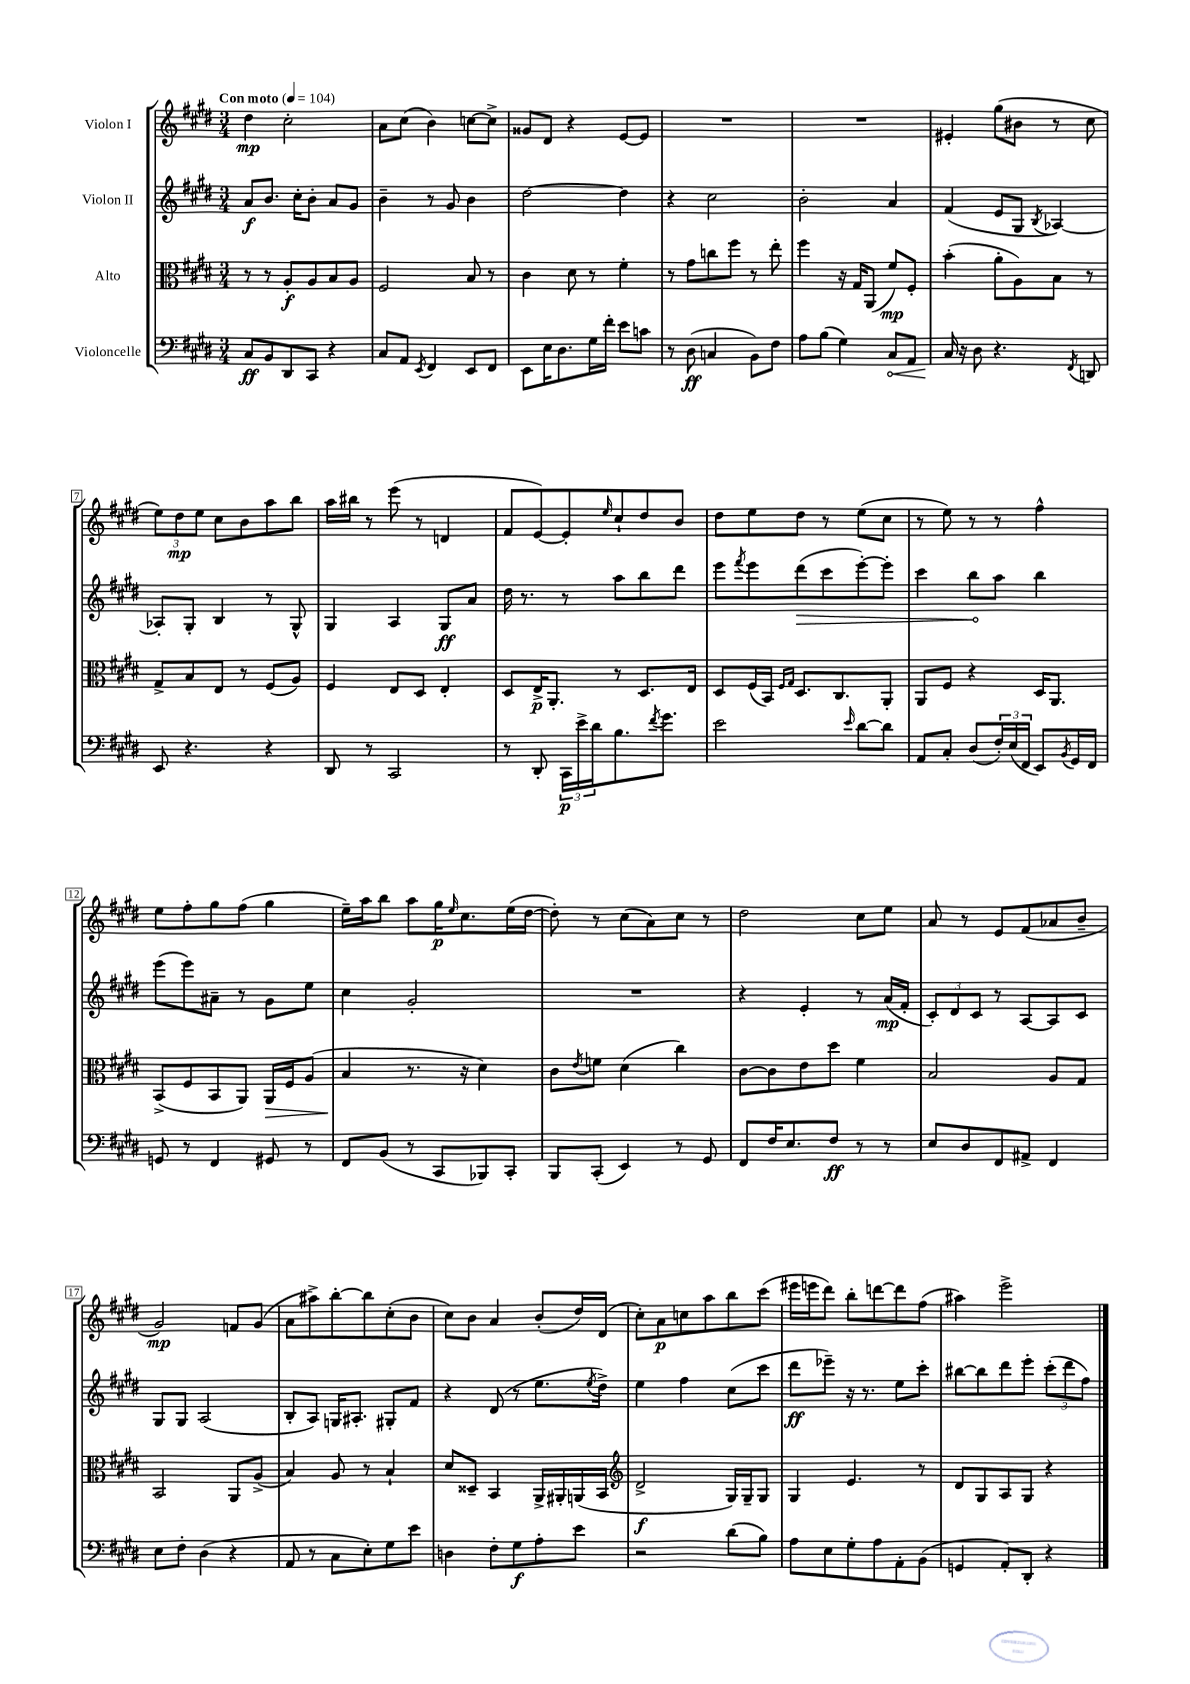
<<
\new StaffGroup <<
\new Staff = "s0" \with { instrumentName = "Violon I" } {
    \clef treble \key e \major \numericTimeSignature \time 3/4 \tempo "Con moto" 4 = 104
    dis''4\mp cis''2-. |
    a'8 cis''8( b'4) c''8~ c''8-> |
    gisis'8 dis'8 r4 e'8~ e'8 |
    R2. |
    R2. |
    eis'4-. gis''8( bis'8 r8 cis''8 |
    \tuplet 3/2 { e''8) dis''8\mp e''8 } cis''8 b'8 a''8 b''8 |
    a''16 bis''16 r8 e'''8( r8 d'4 |
    fis'8 e'8~) e'8-. \grace { e''16 } cis''8-! dis''8 b'8 |
    dis''8 e''8 dis''8 r8 e''8( cis''8 |
    r8 e''8) r8 r8 fis''4-^ |
    e''8 fis''8-. gis''8 fis''8( gis''4 |
    e''16--) a''16 b''8 a''8 gis''16\p \grace { e''16 } cis''8. e''16( dis''16~ |
    dis''8-.) r8 cis''8( a'8) cis''8 r8 |
    dis''2 cis''8 e''8 |
    a'8 r8 e'8 fis'8( aes'8 b'8-- |
    gis'2\mp) f'8 gis'8( |
    a'8 ais''8->) b''8~-. b''8 cis''8-.( b'8 |
    cis''8) b'8 a'4 b'8-.( dis''16) dis'16( |
    cis''8-.) a'8\p c''8 a''8 b''8 cis'''8( |
    eis'''16 e'''16 dis'''8) b''8-. d'''8~ d'''8 fis''8( |
    ais''4) e'''2-> \bar "|." |
}
\new Staff = "s1" \with { instrumentName = "Violon II" } {
    \clef treble \key e \major \numericTimeSignature \time 3/4
    a'8\f b'8. cis''16-. b'8-. a'8 gis'8 |
    b'4-- r8 gis'8 b'4 |
    dis''2~ dis''4 |
    r4 cis''2 |
    b'2-. a'4 |
    fis'4( e'8 gis8 \acciaccatura { b8 } aes4~) |
    aes8-. gis8-. b4 r8 gis8-^ |
    gis4 a4 gis8\ff a'8 |
    dis''16 r8. r8 a''8 b''8 dis'''8 |
    e'''8 \acciaccatura { fis'''8 } e'''8 \once \override Hairpin.circled-tip = ##t dis'''8\>( cis'''8 e'''8~-.) e'''8-. |
    cis'''4 b''8\! a''8 b''4 |
    e'''8( e'''8) ais'8-- r8 gis'8 e''8 |
    cis''4 gis'2-. |
    R2. |
    r4 e'4-. r8 a'16\mp( fis'16-. |
    \tuplet 3/2 { cis'8-.) dis'8 cis'8 } r8 a8~ a8 cis'8 |
    gis8 gis8 a2( |
    b8-. a8) g16 ais8.-. gis8-. fis'8 |
    r4 dis'8( r8 e''8. \acciaccatura { e''8 } dis''16->) |
    e''4 fis''4 cis''8( cis'''8 |
    dis'''8\ff ees'''8--) r16 r8. e''8 cis'''8-. |
    bis''8~ bis''8 dis'''8 e'''8-. \tuplet 3/2 { cis'''8-.( dis'''8 fis''8) } \bar "|." |
}
\new Staff = "s2" \with { instrumentName = "Alto" } {
    \clef alto \key e \major \numericTimeSignature \time 3/4
    r8 r8 a8-.\f a8 b8 a8 |
    fis2 b8 r8 |
    cis'4 dis'8 r8 fis'4-. |
    r8 gis'8 c''8 fis''8 r8 e''8-. |
    fis''4 r16 gis16 a,8( fis'8\mp) fis8-. |
    b'4-.( a'8-. a8) b8 r8 |
    gis8-> b8 e8 r8 fis8( a8) |
    fis4 e8 dis8 e4-. |
    dis8 e16->\p a,8.-. r8 dis8. e16 |
    dis8 fis16( b,16) \grace { fis16 gis16 } dis8. cis8. a,8-. |
    a,8 fis8 r4 dis16 a,8. |
    b,8->( fis8 b,8 a,8) a,16\> fis16 a8( |
    b4\! r8. r16 dis'4) |
    cis'8 \acciaccatura { e'8 } f'8 dis'4( cis''4) |
    cis'8~ cis'8 e'8 dis''8 fis'4 |
    b2 a8 gis8 |
    b,2 a,8 a8->( |
    b4) a8 r8 b4-! |
    dis'8 disis8-- b,4 a,16-> ais,16-. a,16( b,16 |
    \clef treble dis'2->\f gis16) gis16-- gis8 |
    gis4 e'4. r8 |
    dis'8 gis8 a8 gis8 r4 \bar "|." |
}
\new Staff = "s3" \with { instrumentName = "Violoncelle" } {
    \clef bass \key e \major \numericTimeSignature \time 3/4
    cis8\ff b,8 dis,8 cis,8 r4 |
    cis8 a,8 \acciaccatura { e,8 } fis,4 e,8 fis,8 |
    e,8 e16 dis8. gis16 fis'16-. e'8 c'8 |
    r8 dis8\ff( c4 b,8) fis8 |
    a8 b8( gis4) \once \override Hairpin.circled-tip = ##t cis8\< a,8 |
    cis16\! r16 dis8 r4. \acciaccatura { fis,8 } d,8 |
    e,8 r4. r4 |
    dis,8 r8 cis,2 |
    r8 dis,8-. \tuplet 3/2 { cis,16\p e'16-> dis'16 } b8. \acciaccatura { fis'8 } gis'8. |
    e'2 \grace { e'16 } dis'8~ dis'8 |
    a,8 cis8-. dis8( \tuplet 3/2 { fis16-.) e16( fis,16 } e,8) \acciaccatura { b,8 } gis,16 fis,16 |
    g,8 r8 fis,4 gis,8 r8 |
    fis,8 b,8( r8 cis,8 bes,,8) cis,8-. |
    b,,8 cis,8-.( e,4) r8 gis,8 |
    fis,8 fis16 e8. fis8\ff r8 r8 |
    e8 dis8 fis,8 ais,8-> fis,4 |
    e8 fis8-. dis4( r4 |
    a,8 r8 cis8 e8-.) gis8 e'8 |
    d4 fis8-. gis8\f a8-. e'8 |
    r2 dis'8( b8) |
    a8 e8 gis8-. a8 a,8-. b,8( |
    g,4 a,8-.) dis,8-. r4 \bar "|." |
}
>>
>>
\layout { \context { \Score \override BarNumber.stencil = #(make-stencil-boxer 0.1 0.3 ly:text-interface::print) } }
